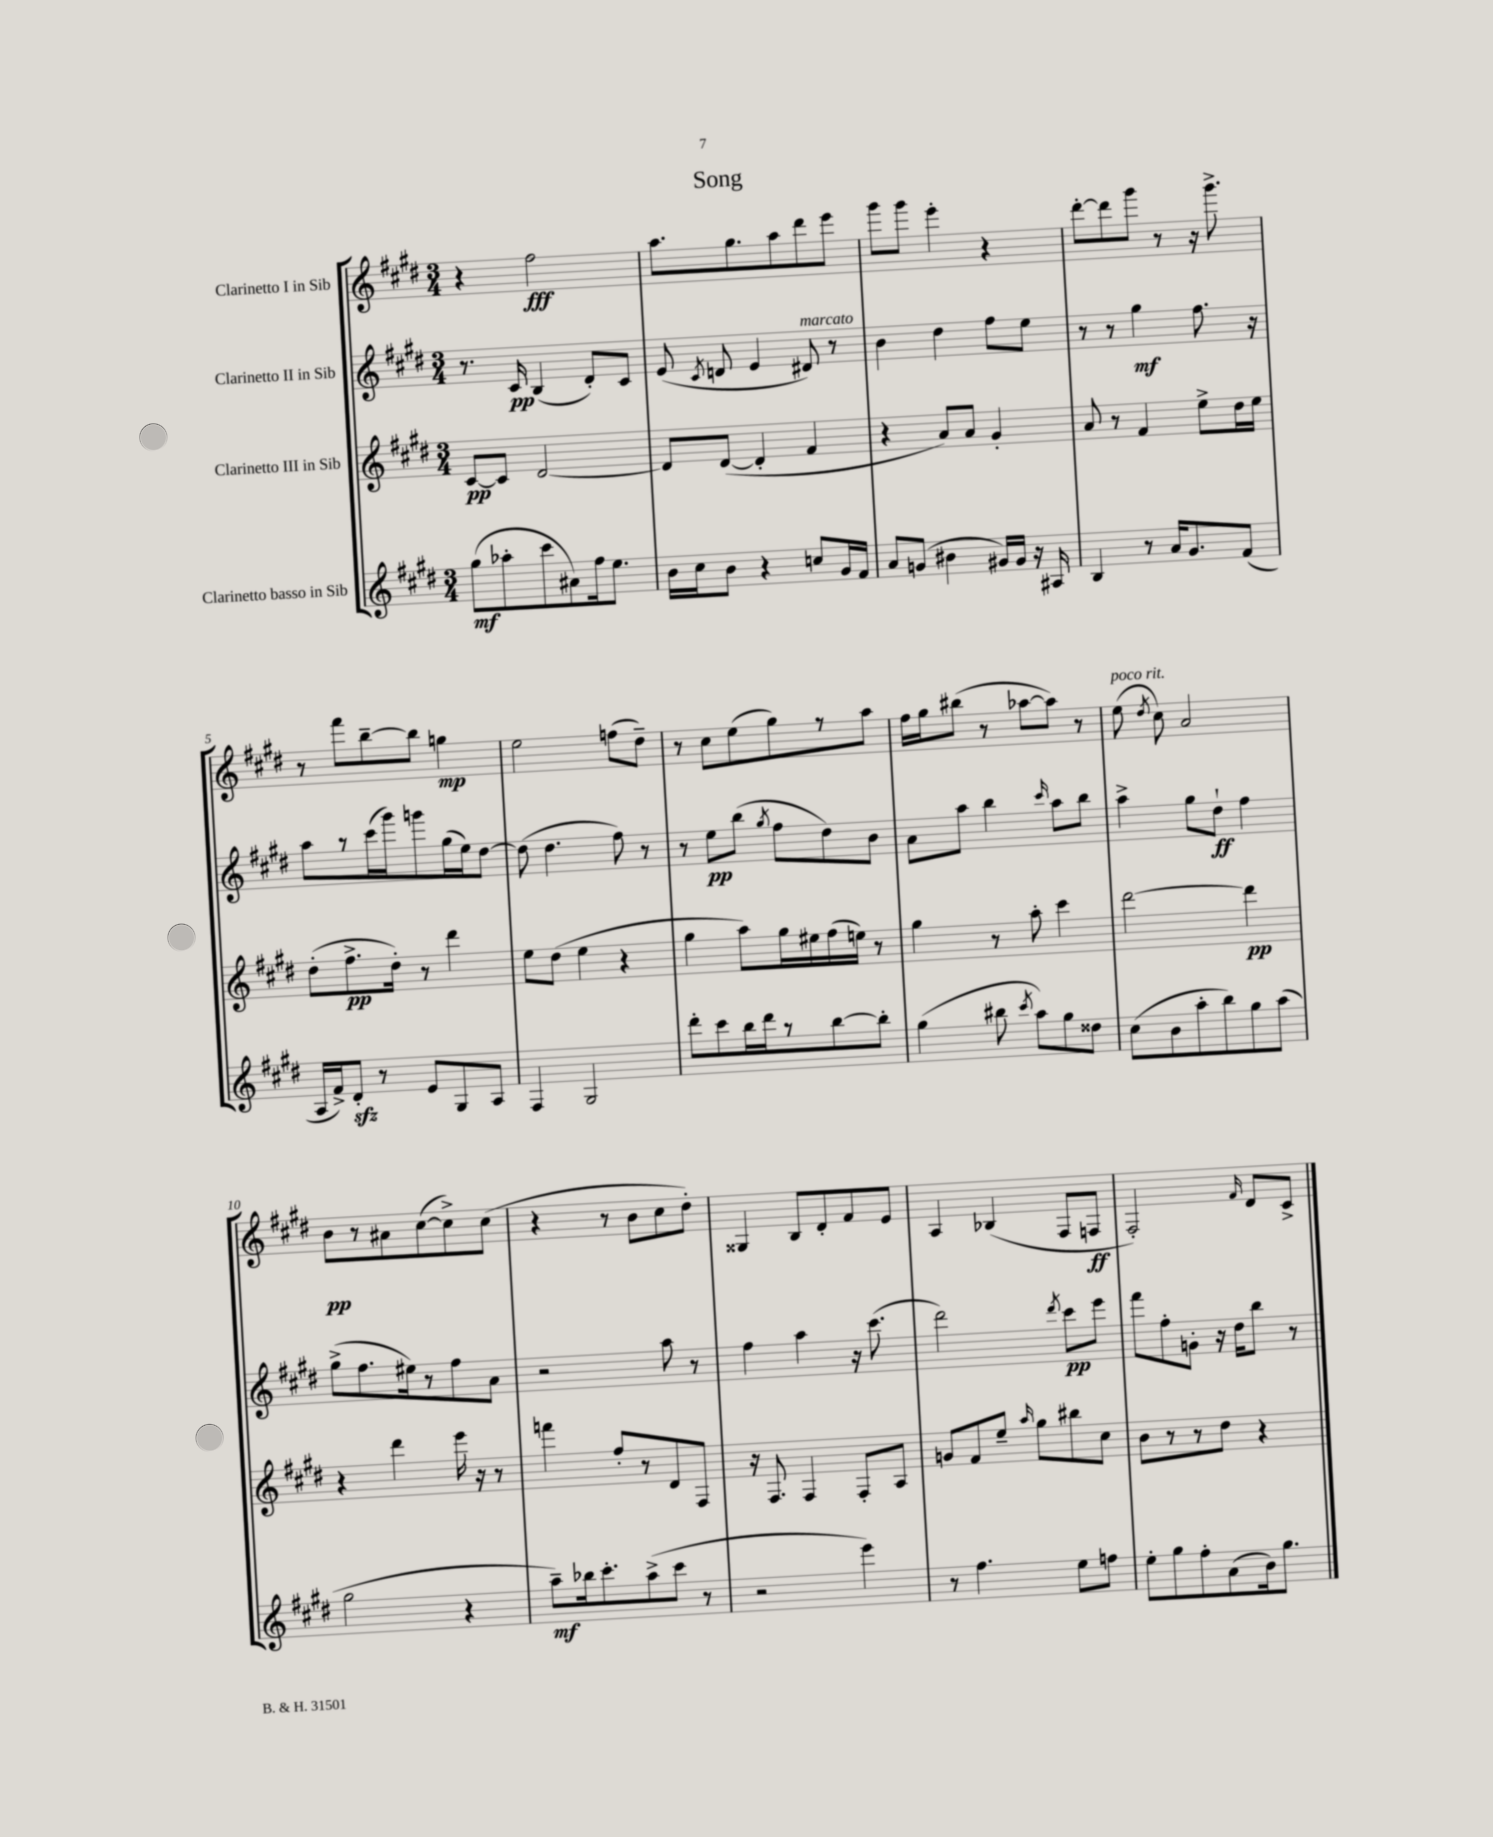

**kern	**dynam	**kern	**dynam	**kern	**dynam	**kern	**dynam
*part4	*part4	*part3	*part3	*part2	*part2	*part1	*part1
*staff4	*staff4	*staff3	*staff3	*staff2	*staff2	*staff1	*staff1
*I"Clarinetto basso in Sib	*	*I"Clarinetto III in Sib	*	*I"Clarinetto II in Sib	*	*I"Clarinetto I in Sib	*
*clefG2	*	*clefG2	*	*clefG2	*	*clefG2	*
*k[f#c#g#d#]	*	*k[f#c#g#d#]	*	*k[f#c#g#d#]	*	*k[f#c#g#d#]	*
*M3/4	*	*M3/4	*	*M3/4	*	*M3/4	*
=1	=1	=1	=1	=1	=1	=1	=1
(8gg#\L	mf	[8c#/L	pp	8.r	.	4r	.
8aa-X'\	.	8c#/J]	.	.	.	.	.
.	.	.	.	16c#/	pp	.	.
8ccc#\	.	[2d#/	.	(4B/	.	2ff#\	fff
8a#X\)	.	.	.	.	.	.	.
16ff#\k	.	.	.	8d#'/L)	.	.	.
8.ee\J	.	.	.	.	.	.	.
.	.	.	.	8c#/J	.	.	.
=2	=2	=2	=2	=2	=2	=2	=2
16b\LL	.	8d#/L]	.	(8e/	.	8.aa\L	.
16cc#\J	.	.	.	.	.	.	.
.	.	.	.	8qc#/	.	.	.
8b\J	.	([8d#/J	.	8dn/	.	.	.
.	.	.	.	.	.	8.gg#\	.
4r	.	4d#'/]	.	4e/	.	.	.
.	.	.	.	.	.	8aa\	.
!	!	!	!	!LO:TX:a:i:t=marcato	!	!	!
8ccn/L	.	4f#/	.	8d#X/)	.	8ddd#\	.
16g#/L	.	.	.	8r	.	8eee\J	.
16f#/JJ	.	.	.	.	.	.	.
=3	=3	=3	=3	=3	=3	=3	=3
8a/L	.	4r	.	4b\	.	8ggg#\L	.
(8gn/J	.	.	.	.	.	8ggg#\J	.
4b#X\	.	8a/L)	.	4dd#\	.	4eee'\	.
.	.	8a/J	.	.	.	.	.
16g#X/LL)	.	4g#'/	.	8ff#\L	.	4r	.
16g#/JJ	.	.	.	.	.	.	.
16r	.	.	.	8ee\J	.	.	.
16A#X/	.	.	.	.	.	.	.
=4	=4	=4	=4	=4	=4	=4	=4
4B/	.	8a/	.	8r	.	[8ddd#'\L	.
.	.	8r	.	8r	.	8ddd#\]	.
8r	.	4f#/	.	4gg#\	mf	8ggg#\J	.
16a/KL	.	.	.	.	.	8r	.
8.g#/	.	.	.	.	.	.	.
.	.	8ee^\L	.	8.ff#\	.	16r	.
.	.	.	.	.	.	8.ggg#^\	.
(8f#/J	.	16dd#\L	.	.	.	.	.
.	.	16ee\JJ	.	16r	.	.	.
!!LO:LB:g=z
=5	=5	=5	=5	=5	=5	=5	=5
16A/LL	.	(8dd#'\L	.	8aa\L	.	8r	.
16f#^/J)	.	.	.	.	.	.	.
8d#zz'/J	.	8.ff#^\	pp	8r	.	8fff#\L	.
8r	.	.	.	(16ccc#\L	.	[8bb~\	.
.	.	16dd#'\Jk)	.	16ggg#\J)	.	.	.
8e/L	.	8r	.	8gggn\	.	8bb\J]	.
8G#/	.	4ddd#\	.	(16gg#\L	.	4ggn\	mp
.	.	.	.	16ee\J)	.	.	.
8A/J	.	.	.	[8dd#\J	.	.	.
=6	=6	=6	=6	=6	=6	=6	=6
4F#/	.	8ee\L	.	(8dd#\]	.	2ee\	.
.	.	(8dd#\J	.	4.dd#\	.	.	.
2G#/	.	4ee\	.	.	.	.	.
.	.	4r	.	8ff#\)	.	(8ffn\L	.
.	.	.	.	8r	.	8dd#~\J)	.
=7	=7	=7	=7	=7	=7	=7	=7
8ddd#'\L	.	4gg#\	.	8r	.	8r	.
8ccc#\	.	.	.	8ee\L	pp	8cc#\L	.
16bb\L	.	8aa\L)	.	(8bb\J	.	(8ee\	.
16ddd#\J	.	.	.	.	.	.	.
.	.	.	.	8qgg#/	.	.	.
8r	.	16gg#\L	.	8ff#\L	.	8gg#\)	.
.	.	16ee#X\	.	.	.	.	.
[8bb\	.	(16ff#\	.	8dd#\)	.	8r	.
.	.	16een\JJ)	.	.	.	.	.
8bb'\J]	.	8r	.	8b\J	.	8aa\J	.
=8	=8	=8	=8	=8	=8	=8	=8
(4gg#\	.	4gg#\	.	8a\L	.	16ff#\LL	.
.	.	.	.	.	.	16gg#\J	.
.	.	.	.	8aa\J	.	(8bb#X\J	.
8bb#X\	.	8r	.	4bb\	.	8r	.
8qccc#/	.	.	.	.	.	.	.
8aa\L)	.	8aa'\	.	.	.	[8aa-X\L	.
.	.	.	.	16qqccc#/	.	.	.
8gg#\	.	4ccc#\	.	8aa\L	.	8aa-\J])	.
8dd##X\J	.	.	.	8bb\J	.	8r	.
=9	=9	=9	=9	=9	=9	=9	=9
!	!	!	!	!	!	!LO:TX:a:i:t=poco rit.	!
(8cc#\L	.	[2ddd#\	.	4aa^\	.	(8ee\	.
.	.	.	.	.	.	8qdd#/	.
8b\	.	.	.	.	.	8cc#\)	.
8aa'\	.	.	.	8gg#\L	.	2a/	.
8bb\)	.	.	.	8dd#`\J	ff	.	.
8gg#\	.	4ddd#\]	pp	4ff#\	.	.	.
(8aa\J	.	.	.	.	.	.	.
!!LO:LB:g=z
=10	=10	=10	=10	=10	=10	=10	=10
2gg#\	.	4r	.	(8gg#^\L	.	8b\L	pp
.	.	.	.	8.ff#\	.	8r	.
.	.	4ddd#\	.	.	.	8a#X\	.
.	.	.	.	16ee#X\k)	.	.	.
.	.	.	.	8r	.	([8cc#\	.
4r	.	16eee\	.	8ff#\	.	8cc#^\])	.
.	.	16r	.	.	.	.	.
.	.	8r	.	8a\J	.	(8cc#\J	.
=11	=11	=11	=11	=11	=11	=11	=11
8aa~\L)	mf	4fffn\	.	2r	.	4r	.
16bb-X\k	.	.	.	.	.	.	.
8.ccc#'\	.	.	.	.	.	.	.
.	.	8ff#'/L	.	.	.	8r	.
(8aa^\	.	8r	.	.	.	8b\L	.
8ccc#\J	.	8d#/	.	8aa\	.	8cc#\	.
8r	.	8F#/J	.	8r	.	8dd#'\J)	.
=12	=12	=12	=12	=12	=12	=12	=12
2r	.	16r	.	4ff#\	.	4G##X/	.
.	.	8.F#/	.	.	.	.	.
.	.	4F#/	.	4aa\	.	8B/L	.
.	.	.	.	.	.	8d#'/	.
4eee\)	.	8F#'/L	.	16r	.	8f#/	.
.	.	.	.	(8.ccc#\	.	.	.
.	.	8A/J	.	.	.	8e/J	.
=13	=13	=13	=13	=13	=13	=13	=13
8r	.	8gn/L	.	2ddd#\)	.	4A/	.
4.ff#\	.	8f#/	.	.	.	.	.
.	.	8ee~/J	.	.	.	(4B-X/	.
.	.	16qqaa/	.	.	.	.	.
.	.	8gg#\L	.	.	.	.	.
.	.	.	.	8qddd#/	.	.	.
8ee\L	.	8bb#X\	.	8ccc#\L	pp	8F#/L	.
8ffn\J	.	8cc#\J	.	8eee\J	.	8Fn/J	ff
=14	=14	=14	=14	=14	=14	=14	=14
8ee'\L	.	8b\L	.	8fff#\L	.	2F#'/)	.
8gg#\	.	8r	.	8ff#'\	.	.	.
8ff#'\	.	8r	.	8gn'\J	.	.	.
(8a\	.	8dd#\J	.	16r	.	.	.
.	.	.	.	16dd#\KL	.	.	.
.	.	.	.	.	.	16qqf#/	.
16b\k)	.	4r	.	8bb\J	.	8d#/L	.
8.gg#\J	.	.	.	.	.	.	.
.	.	.	.	8r	.	8c#^/J	.
==	==	==	==	==	==	==	==
*-	*-	*-	*-	*-	*-	*-	*-
